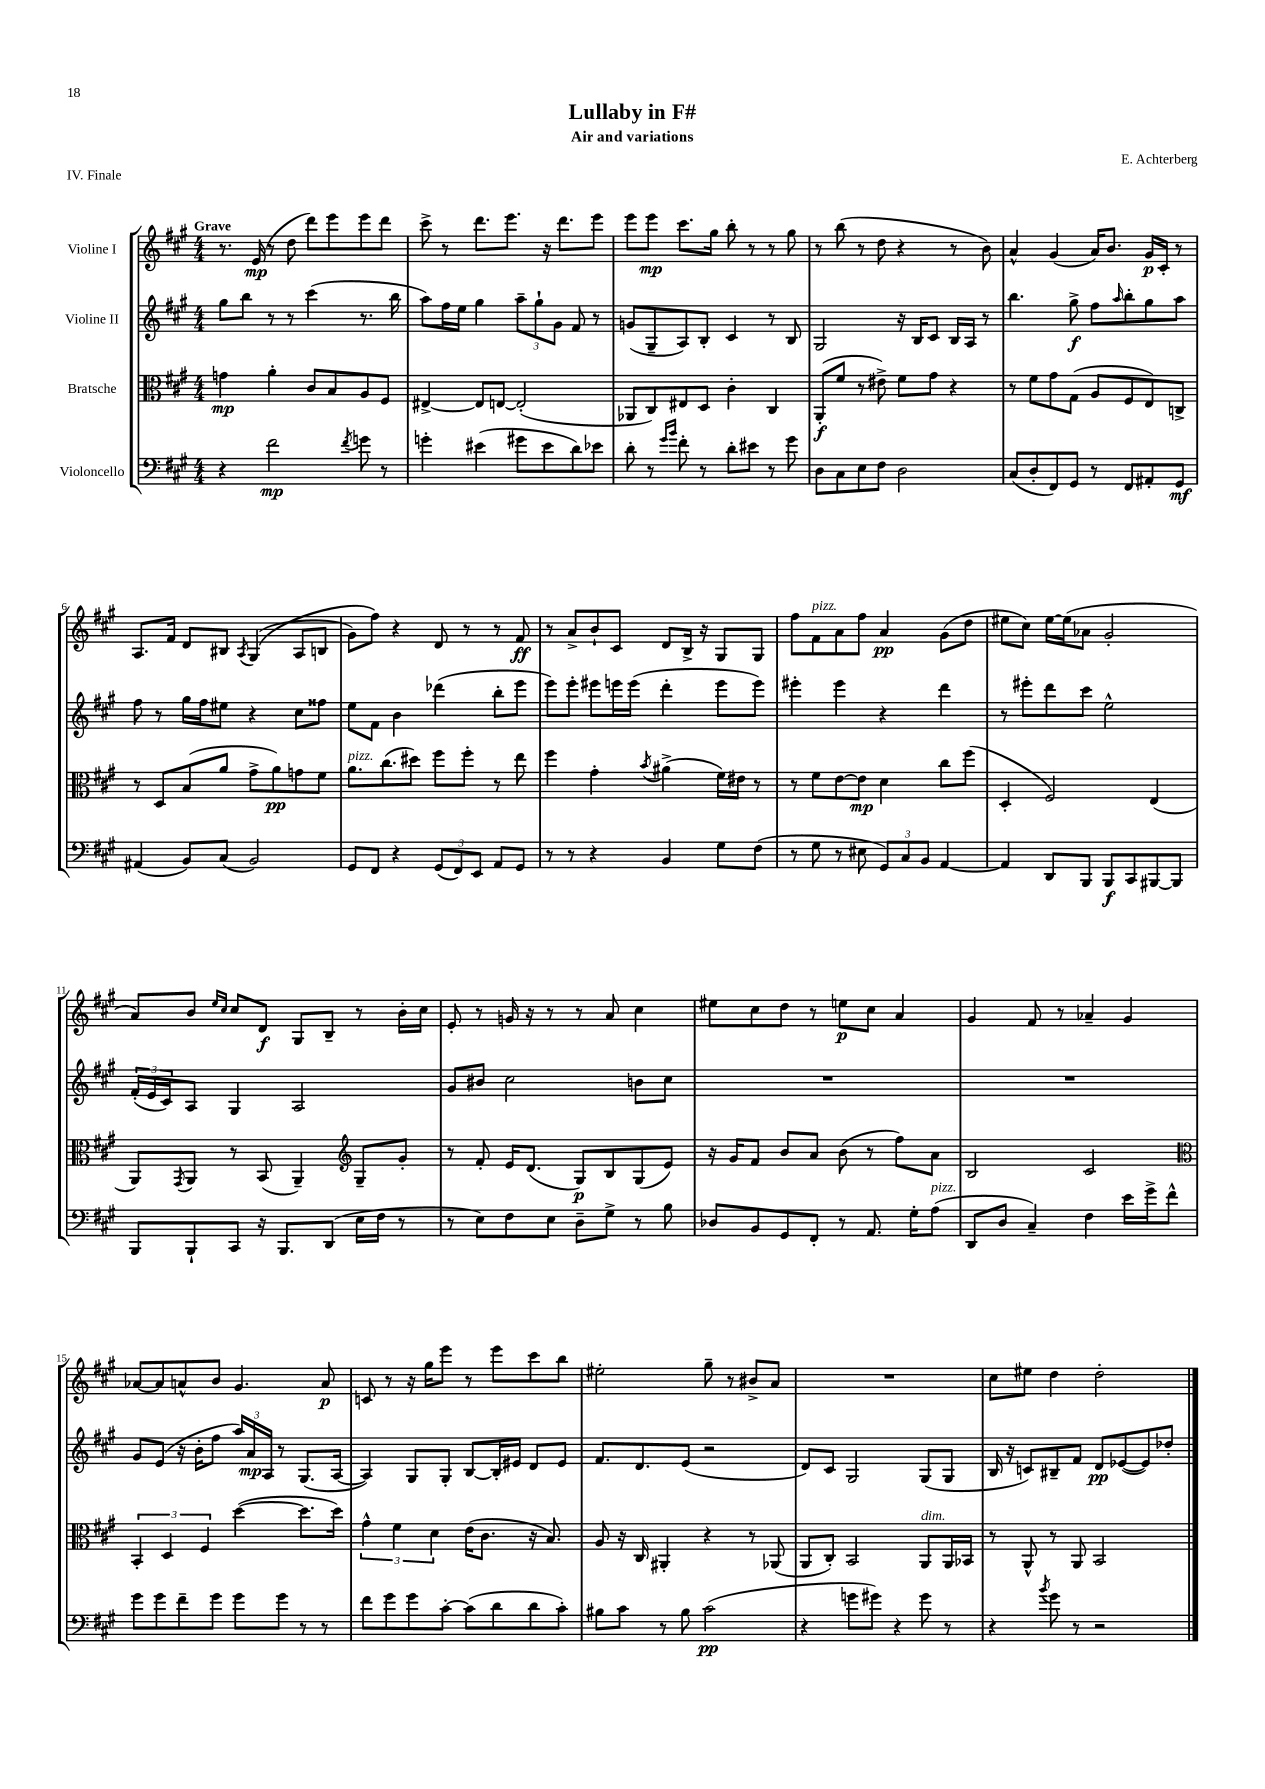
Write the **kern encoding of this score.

**kern	**kern	**kern	**kern
*staff4	*staff3	*staff2	*staff1
*clefF4	*clefC3	*clefG2	*clefG2
*k[f#c#g#]	*k[f#c#g#]	*k[f#c#g#]	*k[f#c#g#]
*M4/4	*M4/4	*M4/4	*M4/4
4r	4g	8gg#	8.r
.	.	8bb	.
.	.	.	(16e
2f#	4a'	8r	8r
.	.	8r	8dd
.	8c#	(4ccc#	8ddd)
.	8B	.	8eee
8qf#	.	.	.
8g	8A	8.r	8eee
8r	8F#	.	8ddd
.	.	16bb	.
=	=	=	=
4g'	[4E#^	8aa)	8ccc#^
.	.	16ff#	8r
.	.	16ee	.
(4e#	8E#]	4gg#	8.ddd
.	[8E	.	.
.	.	.	8.eee
8g#	(2E']	12aa~	.
.	.	12gg#`	.
8e#	.	.	16r
.	.	12g#	.
.	.	.	8.ddd
8d)	.	8f#	.
8e-	.	8r	8eee
=	=	=	=
8d'	8AA-	(8g	8eee
8r	8C#)	8G#~	8eee
16qqg#	.	.	.
16qqb	.	.	.
8f#'	8E#	8A)	8.ccc#
8r	8D	8B'	.
.	.	.	16gg#
8d'	4c#'	4c#	8bb'
8e#	.	.	8r
8r	4C#	8r	8r
8g#	.	8B	8gg#
=	=	=	=
8D	(8AA'	2G#	8r
8C#	8f#	.	(8bb
8E	8r	.	8r
8F#	8e#^)	.	8dd
2D	8f#	16r	4r
.	.	16B	.
.	8g#	8c#	.
.	4r	16B	8r
.	.	16A	.
.	.	8r	8b)
=	=	=	=
(8C#	8r	4.bb	4a^^
8D'	8f#	.	.
8FF#)	8g#	.	(4g#
8GG#	(8G#	8gg#^	.
8r	8A	8ff#	16a)
.	.	.	8.b
.	.	16qqaa	.
8FF#	8F#	8bb'	.
8AA#'	8E)	8gg#	16g#
.	.	.	16c#'
8GG#	8C^	8aa	8r
=	=	=	=
(4AA#	8r	8ff#	8.A
.	8D	8r	.
.	.	.	16f#
8BB)	(8B	16gg#	8d
.	.	16ff#	.
(8C#	8a	8ee#	8B#
.	.	.	8qA
2BB)	8g#^	4r	&((4G#
.	8a)	.	.
.	8g	8cc#	8A
.	8f#	8ff##	8B
=	=	=	=
8GG#	8.a	8ee	8g#)
8FF#	.	8f#	8ff#&)
.	(8.cc#	.	.
4r	.	4b	4r
.	8dd#)	.	.
(12GG#	8ff#	(4ddd-	8d
12FF#)	.	.	.
.	8ff#'	.	8r
12EE	.	.	.
8AA	8r	8bb'	8r
8GG#	8ee	8eee	8f#
=	=	=	=
8r	4ff#	8eee)	8r
8r	.	8eee'	8a^
4r	4g#'	8eee#	8b`
.	.	16eee	8c#
.	.	(16eee	.
.	8qb	.	.
4BB	(4a#^	4ddd'	8d
.	.	.	16B^
.	.	.	16r
8G#	16f#)	8eee	8G#
.	16e#	.	.
(8F#	8r	8eee)	8G#
=	=	=	=
8r	8r	4eee#'	8ff#
8G#	8f#	.	8f#
8r	[8e	4eee#	8a
8E#	8e]	.	8ff#
12GG#)	4d	4r	4a
12C#	.	.	.
12BB	.	.	.
[4AA	8cc#	4ddd	(8g#
.	(8ff#	.	8dd
=	=	=	=
4AA]	4D'	8r	8ee#
.	.	8eee#'	8cc#)
8DD	2F#)	8ddd	[16ee#
.	.	.	(16ee#]
8BBB	.	8ccc#	8a-
8BBB	.	2ee^^	2g#'
8CC#	.	.	.
[8BBB#	(4E	.	.
8BBB#]	.	.	.
=	=	=	=
8BBB	8AA)	(24f#'	8a)
.	.	24e	.
.	.	24c#)	.
.	8qGG#	.	.
8BBB`	8AA	8A	8b
.	.	.	16qqee
.	.	.	16qqcc#
8CC#	8r	4G#	8cc#
16r	(8BB	.	8d
8.BBB	.	.	.
.	4AA~)	2A	8G#
(8DD	.	.	8B~
*	*clefG2	*	*
16E	8G#~	.	8r
16F#	.	.	.
8r	8g#'	.	16b'
.	.	.	16cc#
=	=	=	=
8r	8r	8g#	8e'
8E)	8f#'	8b#	8r
8F#	16e	2cc#	16g
.	(8.d	.	16r
8E	.	.	8r
8D~	8G#)	.	8r
8G#^	8B	.	8a
8r	(8G#	8b	4cc#
8B	8e)	8cc#	.
=	=	=	=
8D-	16r	1r	8ee#
.	16g#	.	.
8BB	8f#	.	8cc#
8GG#	8b	.	8dd
8FF#'	8a	.	8r
8r	(8b	.	8ee
8.AA	8r	.	8cc#
.	8ff#)	.	4a
16G#'	.	.	.
(8A	8a	.	.
=	=	=	=
8DD	2B	1r	4g#
8D	.	.	.
4C#~)	.	.	8f#
.	.	.	8r
4F#	2c#	.	4a-~
16e	.	.	4g#
16g#^	.	.	.
8f#^^	.	.	.
=	=	=	=
*	*clefC3	*	*
8g#	6BB'	8g#	[8a-
8g#	.	(8e	8a-]
.	6D	.	.
8f#~	.	16r	8a^^
.	.	16b'	.
.	6F#	.	.
8g#	.	8ff#	8b
8g#	([4dd	24aa)	4.g#
.	.	24a	.
.	.	24A	.
8g#	.	8r	.
8r	8.dd]	(8.G#	.
8r	.	.	8a
.	16dd)	[16A	.
=	=	=	=
8f#	6g#^^	4A])	8c
8g#	.	.	8r
.	6f#	.	.
8g#	.	8G#	16r
.	.	.	16gg#
.	6d	.	.
[8c#'	.	8G#'	8eee
(8c#]	(16e	[8B	8r
.	8.c#	.	.
8d	.	16B']	8eee
.	.	16e#	.
8d	16r	8d	8ccc#
.	8.B)	.	.
8c#')	.	8e#	8bb
=	=	=	=
8B#	8A	8.f#	2ee#'
8c#	16r	.	.
.	16C#	8.d	.
8r	4AA#'	.	.
8B#	.	(8e	.
(2c#	4r	2r	8gg#~
.	.	.	8r
.	8r	.	8b#^
.	(8AA-	.	8a
=	=	=	=
4r	8AA	8d)	1r
.	8C#')	8c#	.
8g	2BB	2G#	.
8g#)	.	.	.
4r	.	.	.
8g#	8AA	(8G#	.
8r	16AA	8G#	.
.	16BB-	.	.
=	=	=	=
4r	8r	16B	8cc#
.	.	16r	.
.	8AA^^	8c)	8ee#
8qb	.	.	.
8g#	8r	8B#~	4dd
8r	8AA	8f#	.
2r	2BB	8d	2dd'
.	.	([8e-	.
.	.	8e-])	.
.	.	8dd-'	.
==	==	==	==
*-	*-	*-	*-
